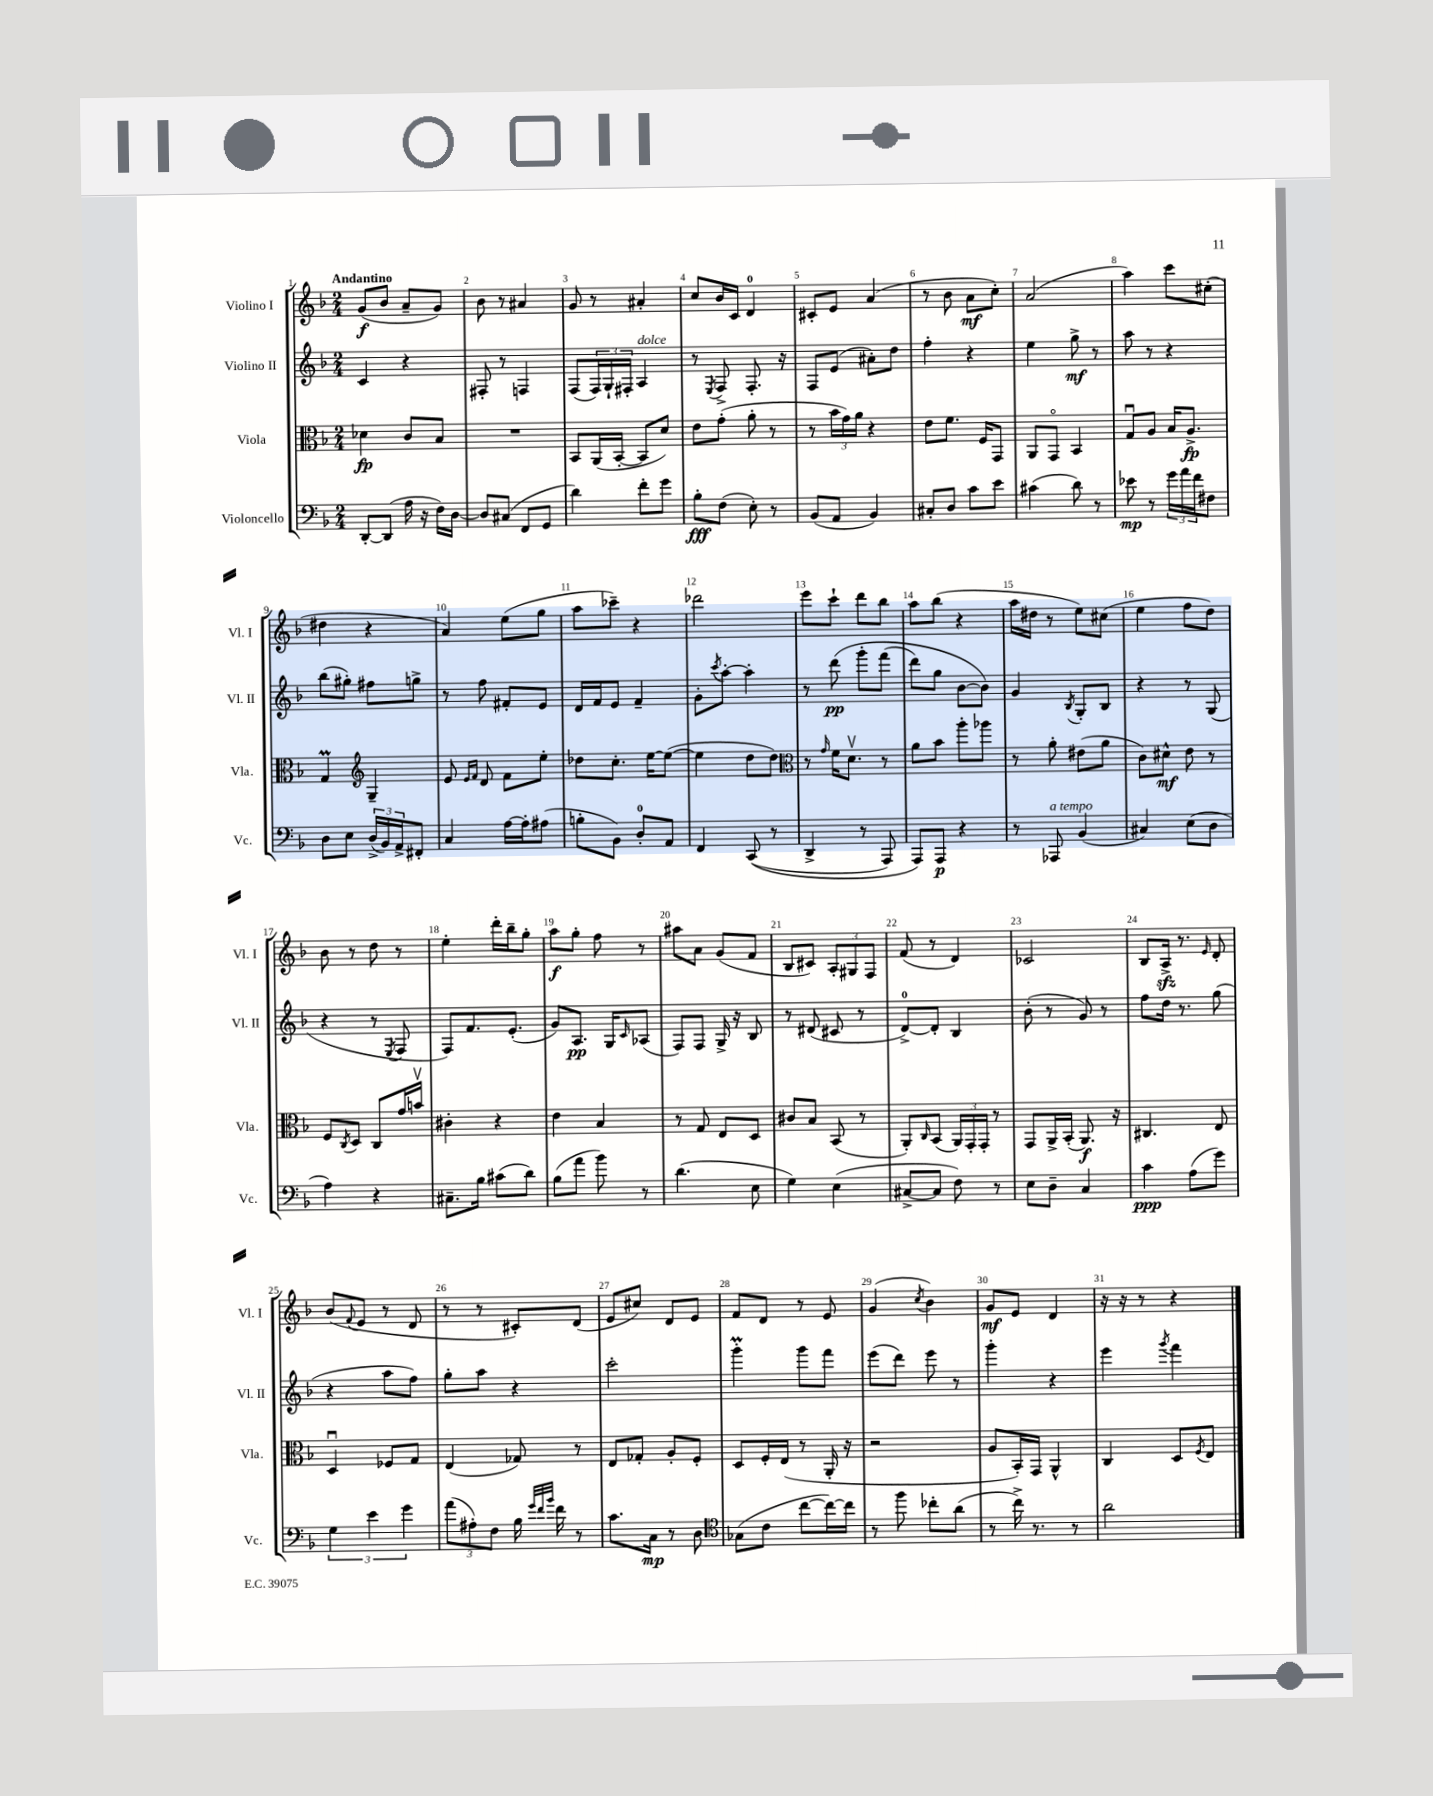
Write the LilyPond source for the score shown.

<<
\new StaffGroup <<
\new Staff = "s0" \with { instrumentName = "Violino I" shortInstrumentName = "Vl. I" } {
    \clef treble \key f \major \numericTimeSignature \time 2/4 \tempo "Andantino"
    g'8\f( bes'8 a'8-- g'8) |
    bes'8 r8 ais'4 |
    g'8 r8 ais'4-. |
    c''8 bes'16 c'16 d'4-0 |
    cis'8-. e'8 a'4( |
    r8 bes'8 a'8\mf c''8-.) |
    a'2( |
    a''4) c'''8 cis''8-.( |
    dis''4 r4 |
    a'4) e''8( g''8 |
    a''8 ces'''8--) r4 |
    des'''2 |
    e'''8 c'''8-! d'''8 bes''8 |
    a''8 bes''8( r4 |
    a''16 dis''16 r8 e''8) cis''8( |
    e''4 f''8 d''8) |
    bes'8 r8 d''8 r8 |
    e''4-. d'''16-. bes''16-- g''8-. |
    a''8\f g''8-. f''8 r8 |
    ais''8 a'8 g'8( f'8 |
    bes8 cis'8) \tuplet 3/2 { a8-. gis8 f8 } |
    f'8( r8 d'4) |
    ces'2 |
    bes8 a16->\sfz r8. \grace { e'16 } d'8-. |
    bes'8( \appoggiatura { f'8 } e'8 r8 d'8 |
    r8 r8 cis'8-.) d'8( |
    e'8 cis''8) d'8 e'8 |
    f'8 d'8 r8 e'8 |
    g'4( \acciaccatura { c''8 } bes'4) |
    g'8\mf e'8 d'4 |
    r16 r16 r8 r4 \bar "|." |
}
\new Staff = "s1" \with { instrumentName = "Violino II" shortInstrumentName = "Vl. II" } {
    \clef treble \key f \major \numericTimeSignature \time 2/4
    c'4 r4 |
    fis8-. r8 f4 |
    f8( \tuplet 3/2 { f16) g16-! fis16-. } a4^\markup { \italic "dolce" } |
    r8 \acciaccatura { e8 } f8-> f8.-. r16 |
    f8 e'8( ais'8-.) d''8 |
    f''4-. r4 |
    e''4 g''8->\mf r8 |
    a''8 r8 r4 |
    bes''8( gis''8-.) fis''8 g''8-> |
    r8 f''8 fis'8-. e'8 |
    d'16 f'16 e'8 f'4-- |
    g'8-. \acciaccatura { c'''8 } a''8~-. a''4-. |
    r8 d'''8\pp\( g'''8-. f'''8( |
    d'''8) g''8 bes'8~ bes'8\) |
    g'4 \acciaccatura { bes8 } g8-. bes8 |
    r4 r8 g8( |
    r4 r8 \acciaccatura { e8 } f8 |
    f8) f'8. e'8.-.( |
    g'8) a8.\pp g16 \grace { c'16 } aes8( |
    f8) f8 g16-> r16 bes8 |
    r8 dis'8( cis'8 r8 |
    d'8-0~->) d'8-. bes4 |
    bes'8-.( r8 g'8) r8 |
    f''8 d''16 r8. g''8( |
    r4 a''8 f''8) |
    g''8-. a''8 r4 |
    c'''2-. |
    g'''4-.\prall g'''8 f'''8 |
    e'''8( d'''8) e'''8 r8 |
    g'''4-. r4 |
    e'''4 \acciaccatura { g'''8 } f'''4 \bar "|." |
}
\new Staff = "s2" \with { instrumentName = "Viola" shortInstrumentName = "Vla." } {
    \clef alto \key f \major \numericTimeSignature \time 2/4
    des'4\fp c'8 bes8 |
    R2 |
    bes,8 a,16( bes,16~-. bes,8 d'8) |
    e'8 g'8-.( a'8-. r8 |
    r8 \tuplet 3/2 { bes'16 g'16) a'16 } r4 |
    e'8 f'8. f16 g,8 |
    a,8 g,8\flageolet bes,4 |
    g8\downbow a8 bes16 a8.->\fp |
    g4\prall \clef treble g4-- |
    e'8 \grace { e'16 f'16 } d'8 f'8 e''8-. |
    des''8 c''8.-. e''16~ e''8~( |
    e''4 d''8 d''8) |
    \clef alto r8 \grace { g'16 } f'16 d'8.\upbow r8 |
    a'8 bes'8 a''8-. aes''8 |
    r8 a'8-. eis'8( a'8 |
    c'8) dis'8-^\mf e'8 r8 |
    f8 \acciaccatura { c8 } d8 c8 g'16 b'16\upbow |
    cis'4-. r4 |
    e'4 bes4 |
    r8 g8 e8 d8 |
    cis'8 bes8 bes,8( r8 |
    a,8-.) \grace { c16 } bes,8( \tuplet 3/2 { a,16) g,16-. g,16-. } r8 |
    g,8 a,16-> bes,16-.( a,8.\f) r16 |
    cis4. e8 |
    d4\downbow fes8 g8 |
    e4( ges8) r8 |
    e8 ges8-. a8-. f8-. |
    d8 f16-. e16( r8 a,16-. r16 |
    r2 |
    a8 bes,16-.) g,16 a,4-^ |
    c4 d8 \acciaccatura { f8 } e8 \bar "|." |
}
\new Staff = "s3" \with { instrumentName = "Violoncello" shortInstrumentName = "Vc." } {
    \clef bass \key f \major \numericTimeSignature \time 2/4
    d,8~-. d,8( a16 r16 f16) d16~ |
    d8 cis8( f,8 g,8 |
    d'4) f'8-. g'8 |
    bes8-.\fff f8( e8-.) r8 |
    bes,8( a,8 bes,4) |
    cis8-. d8 c'8 e'8 |
    cis'4( d'8) r8 |
    ees'8\mp r8 \tuplet 3/2 { g'16 a'16 f'16 } fis8 |
    d8 e8 \tuplet 3/2 { d16->( bes,16) a,16-> } fis,8-. |
    c4 a16~ a16-. ais8( |
    b8-. bes,8) d8-0-. a,8 |
    f,4 c,8(\( r8 |
    d,4-> r8 a,,8) |
    a,,8\) a,,8\p r4 |
    r8 aes,,8^\markup { \italic "a tempo" } bes,4( |
    cis4) e8( d8 |
    a4) r4 |
    cis8.-- bes16 cis'8( d'8) |
    bes8( a'8 bes'8) r8 |
    d'4.( e8 |
    g4) e4( |
    cis8~-> cis8 f8) r8 |
    e8 d8-- c4 |
    c'4\ppp a8( g'8) |
    \tuplet 3/2 { g4 e'4 g'4 } |
    \tuplet 3/2 { a'8( ais8-.) f8 } bes16 \grace { g'32 f'32 bes'32 } f'16 r8 |
    c'8. c16\mp r8 d8 |
    \clef tenor ges8( c'8 c''8~ c''16~) c''16 |
    r8 f''8 ces''8-. a'8( |
    r8 c''16->) r8. r8 |
    a'2 \bar "|." |
}
>>
>>
\layout { \context { \Score \override BarNumber.break-visibility = ##(#f #t #t) barNumberVisibility = #all-bar-numbers-visible } }
